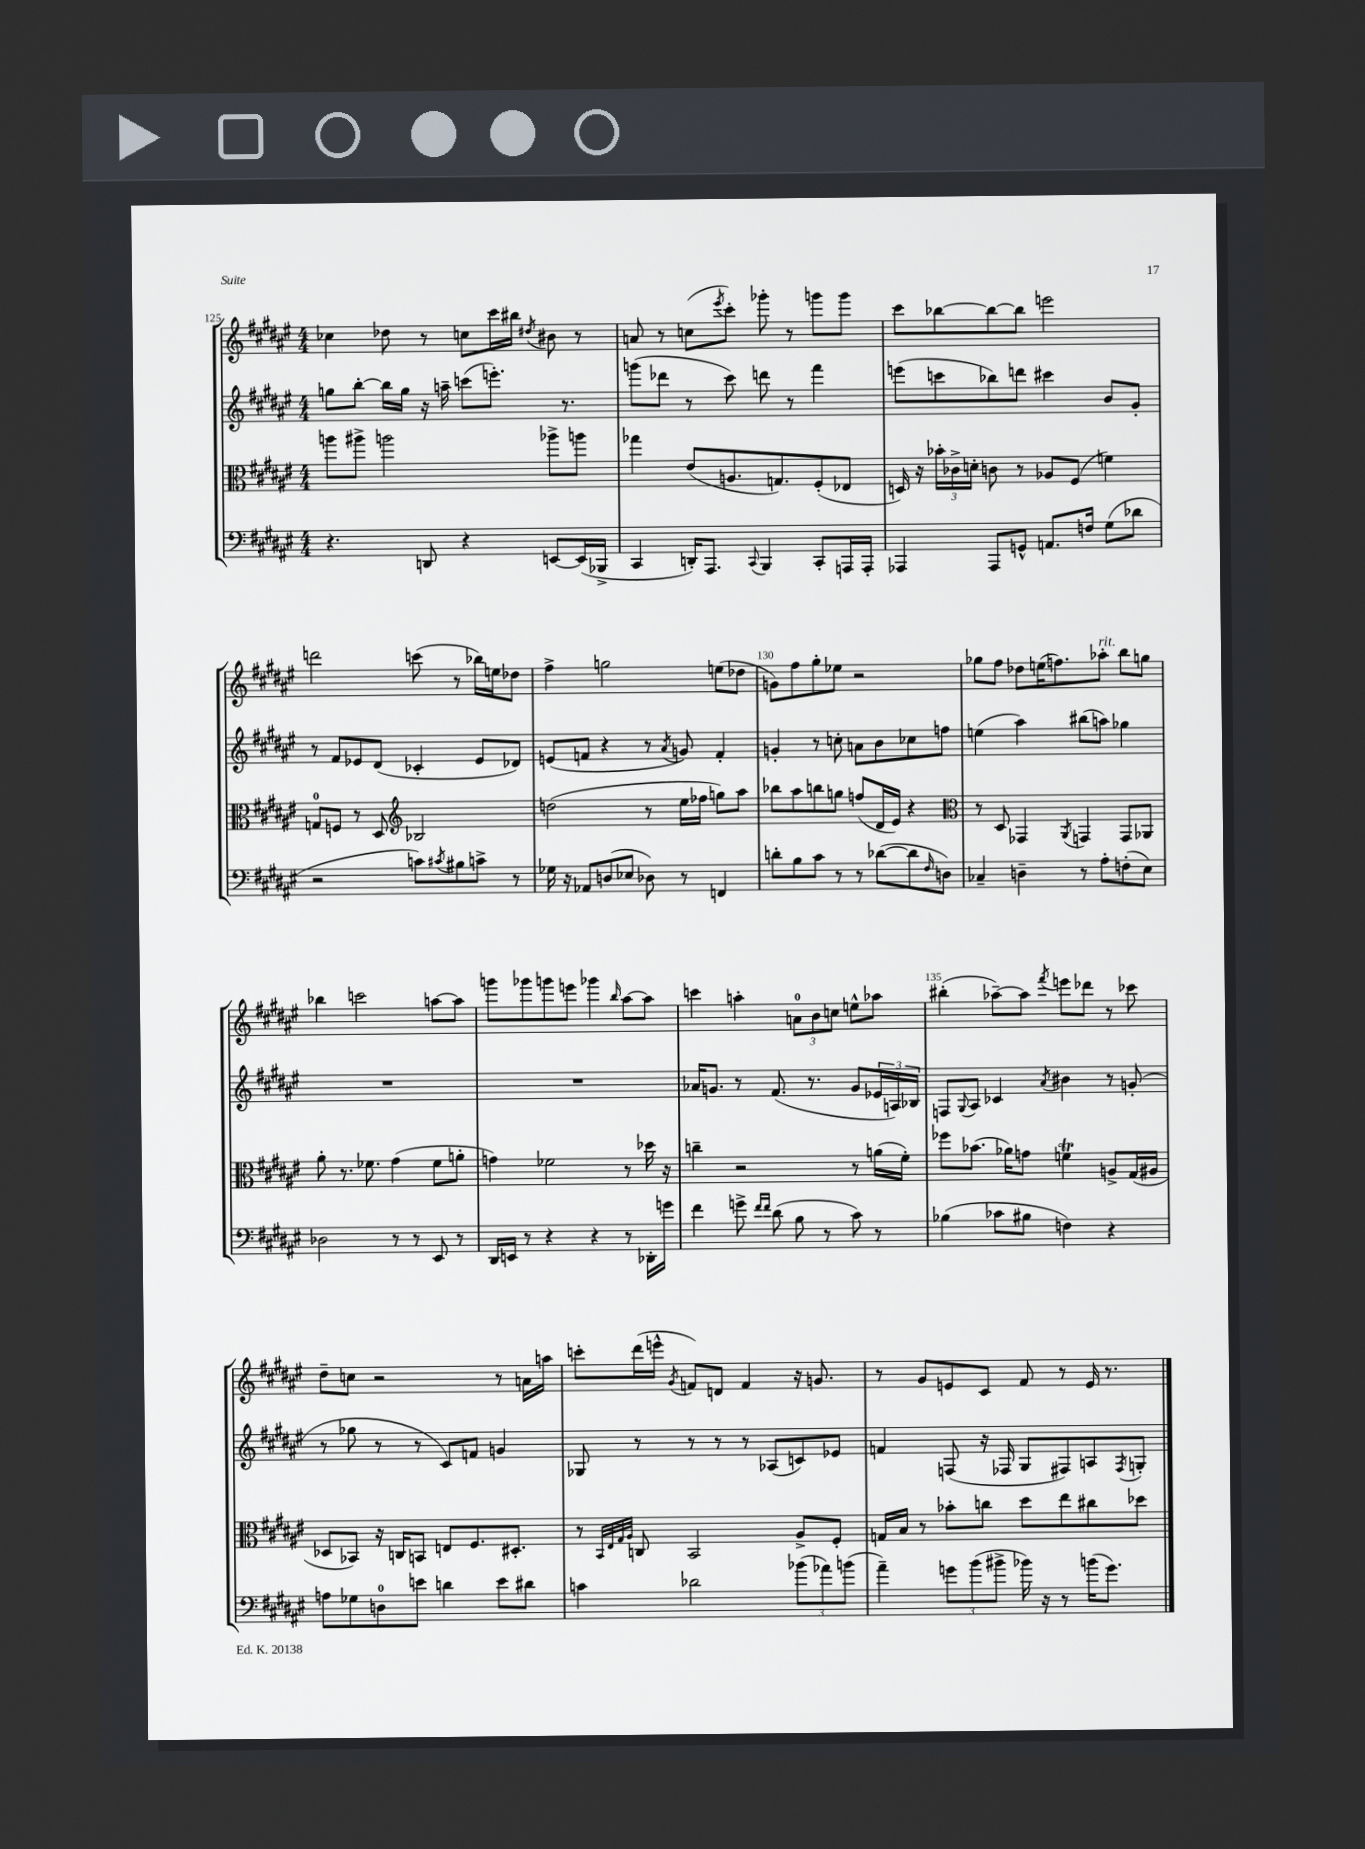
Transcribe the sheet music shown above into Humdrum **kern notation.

**kern	**kern	**kern	**kern
*staff4	*staff3	*staff2	*staff1
*clefF4	*clefC3	*clefG2	*clefG2
*k[f#c#g#d#a#e#]	*k[f#c#g#d#a#e#]	*k[f#c#g#d#a#e#]	*k[f#c#g#d#a#e#]
*M4/4	*M4/4	*M4/4	*M4/4
4.r	8aa	8gg	4cc-
.	8aa#^	[8bb'	.
.	2aa	16bb]	8dd-
.	.	16gg	.
8DD	.	16r	8r
.	.	16aa~	.
4r	.	(8ccc	8cc
.	.	8.eee')	16ccc#
.	.	.	16bb#
.	.	.	8qdd#
[8EE	8aa-^	.	8b#
.	.	8.r	.
(16EE]	8aa	.	8r
16BBB-^	.	.	.
=	=	=	=
4CC#	4gg-	(8ggg	8a
.	.	8ddd-	8r
16DD')	(8e#	8r	(8cc
8.AAA#	.	.	.
.	.	.	8qeee#
.	8.A	8ccc#)	8ccc#')
8qqCC#	.	.	.
4BBB	.	8ddd	8ggg-'
.	8.G)	.	.
.	.	8r	8r
8CC#'	(8F#'	4fff#	8ggg
16AAA	8E-	.	8ggg
16AAA'	.	.	.
=	=	=	=
4AAA-	16D)	(8eee	8ccc#
.	16r	.	.
.	24b-'	8ccc	[8bb-
.	24c-^	.	.
.	24d'	.	.
8AAA-	8c	8bb-)	8bb-_
8GG^^	8r	8ddd	8bb-]
8.AA	8A-	4ccc#	2eee
.	(8F#	.	.
16F	.	.	.
(8G#	4f)	8b	.
8d-	.	8g#'	.
=	=	=	=
2r	8G	8r	2ddd
.	8F	8f#	.
.	8r	8e-	.
.	8D#	(8d#	.
*	*clefG2	*	*
8c)	2B-	4c-'	(8ccc
8qc#	.	.	.
8B#	.	.	8r
8c^	.	8e-	16bb-)
.	.	.	16ee
8r	.	8d-)	8dd-
=	=	=	=
16G-	(2dd	(8e	4ff#^
16r	.	.	.
8AA-	.	8f	.
(8D	.	4r	2gg
8E-	.	.	.
8D-)	8r	8r	.
.	.	8qa#	.
8r	16ee#	8g)	.
.	16ff-	.	.
4FF	8gg)	4f'	(8ee
.	8aa#	.	8dd-
=	=	=	=
8d'	8bb-	4g'	8g)
8B	8aa#	.	8ff#
8c#	8bb	8r	8gg#'
8r	8gg	8cc'	8ee-
8r	(8ff	8a	2r
([8d-	16d#	8b	.
.	16e#)	.	.
8d-]	4r	8cc-	.
16qqF#	.	.	.
8D)	.	8ff	.
=	=	=	=
*	*clefC3	*	*
4C-~	8r	(4ee	8gg-
.	8D#	.	8ff#
4D~	4GG-	4aa#)	8dd-
.	.	.	(16ee
.	.	.	8.ff)
.	8qAA#	.	.
8r	4GG	(8bb#	.
8A#'	.	8aa)	8aa-'
(8F'	8GG	4gg-	8bb
8E#)	8AA-	.	8gg
=	=	=	=
2D-	8a#'	1r	4bb-
.	8.r	.	.
.	.	.	2ccc
.	8.f-	.	.
8r	(4g#	.	.
8r	.	.	.
8EE#	8f-	.	[8aa
8r	8a'	.	8aa]
=	=	=	=
16DD#	4g)	1r	8ggg
16EE	.	.	.
8r	.	.	8ggg-
4r	2f-	.	8ggg
.	.	.	8eee
4r	.	.	4ggg-
.	.	.	16qqbb
8r	8r	.	[8aa#
16DD-'	16dd-	.	8aa#]
16g	16r	.	.
=	=	=	=
4f#	4cc~	16a-	4ccc
.	.	8.g	.
8g^	2r	8r	4aa'
16qqf#	.	.	.
16qqf#	.	.	.
(8d#	.	(8.f#	.
8B	.	.	12a
.	.	8.r	.
.	.	.	12b
8r	.	.	.
.	.	.	12cc
8c#)	8r	8g	8ee^^
8r	(16a	24e-	8aa-
.	.	24A)	.
.	16f#')	.	.
.	.	24B-	.
=	=	=	=
(4B-	8ff-	8F	(4bb#'
.	.	8qqG#	.
.	(8.b-	8A#	.
8c-	.	4c-	[8aa-~)
.	16a-)	.	.
8B#	8g	.	8aa-]
.	.	8qa#	8qfff#
4F)	4f	4b#	8eee
.	.	.	8ddd-
4r	8A^	8r	8r
.	(16G#	(8g'	8ccc-
.	16A#	.	.
=	=	=	=
8A	8D-	8r	8dd#~
8G-	8BB-)	8gg-	8cc
8D	16r	8r	2r
.	16C	.	.
8e	8BB	8r	.
4d	8E	8c#)	.
.	8.F#	8f	.
8e	.	4g	8r
.	8.D#'	.	.
8d#	.	.	16a
.	.	.	16aa
=	=	=	=
4c	8r	8G-	8ccc'
.	32qqBB	.	.
.	32qqE#	.	.
.	32qqG#	.	.
.	32qqA#	.	.
.	8C	8r	(16ddd#
.	.	.	16eee^^
.	.	.	8qg#
2d-	2BB	8r	8f)
.	.	8r	8d
.	.	8r	4f
.	.	(8A-	.
(12b-	8A#^	8c)	16r
.	.	.	8.g
12a-)	.	.	.
.	8F#'	8e-	.
(12b	.	.	.
=	=	=	=
4a#~)	16G	4f	8r
.	16B	.	.
.	8r	.	8g#
12g	8b-'	(8F	8e
(12b	.	.	.
.	8cc	16r	8c#
12b#^	.	.	.
.	.	16F-	.
16b-)	8dd#	8G#	8f#
16r	.	.	.
8r	8ee#	8F#)	8r
(16b	8cc#	8A	16e
8.g)	.	.	8.r
.	.	8qF#	.
.	8dd-	8G'	.
==	==	==	==
*-	*-	*-	*-
